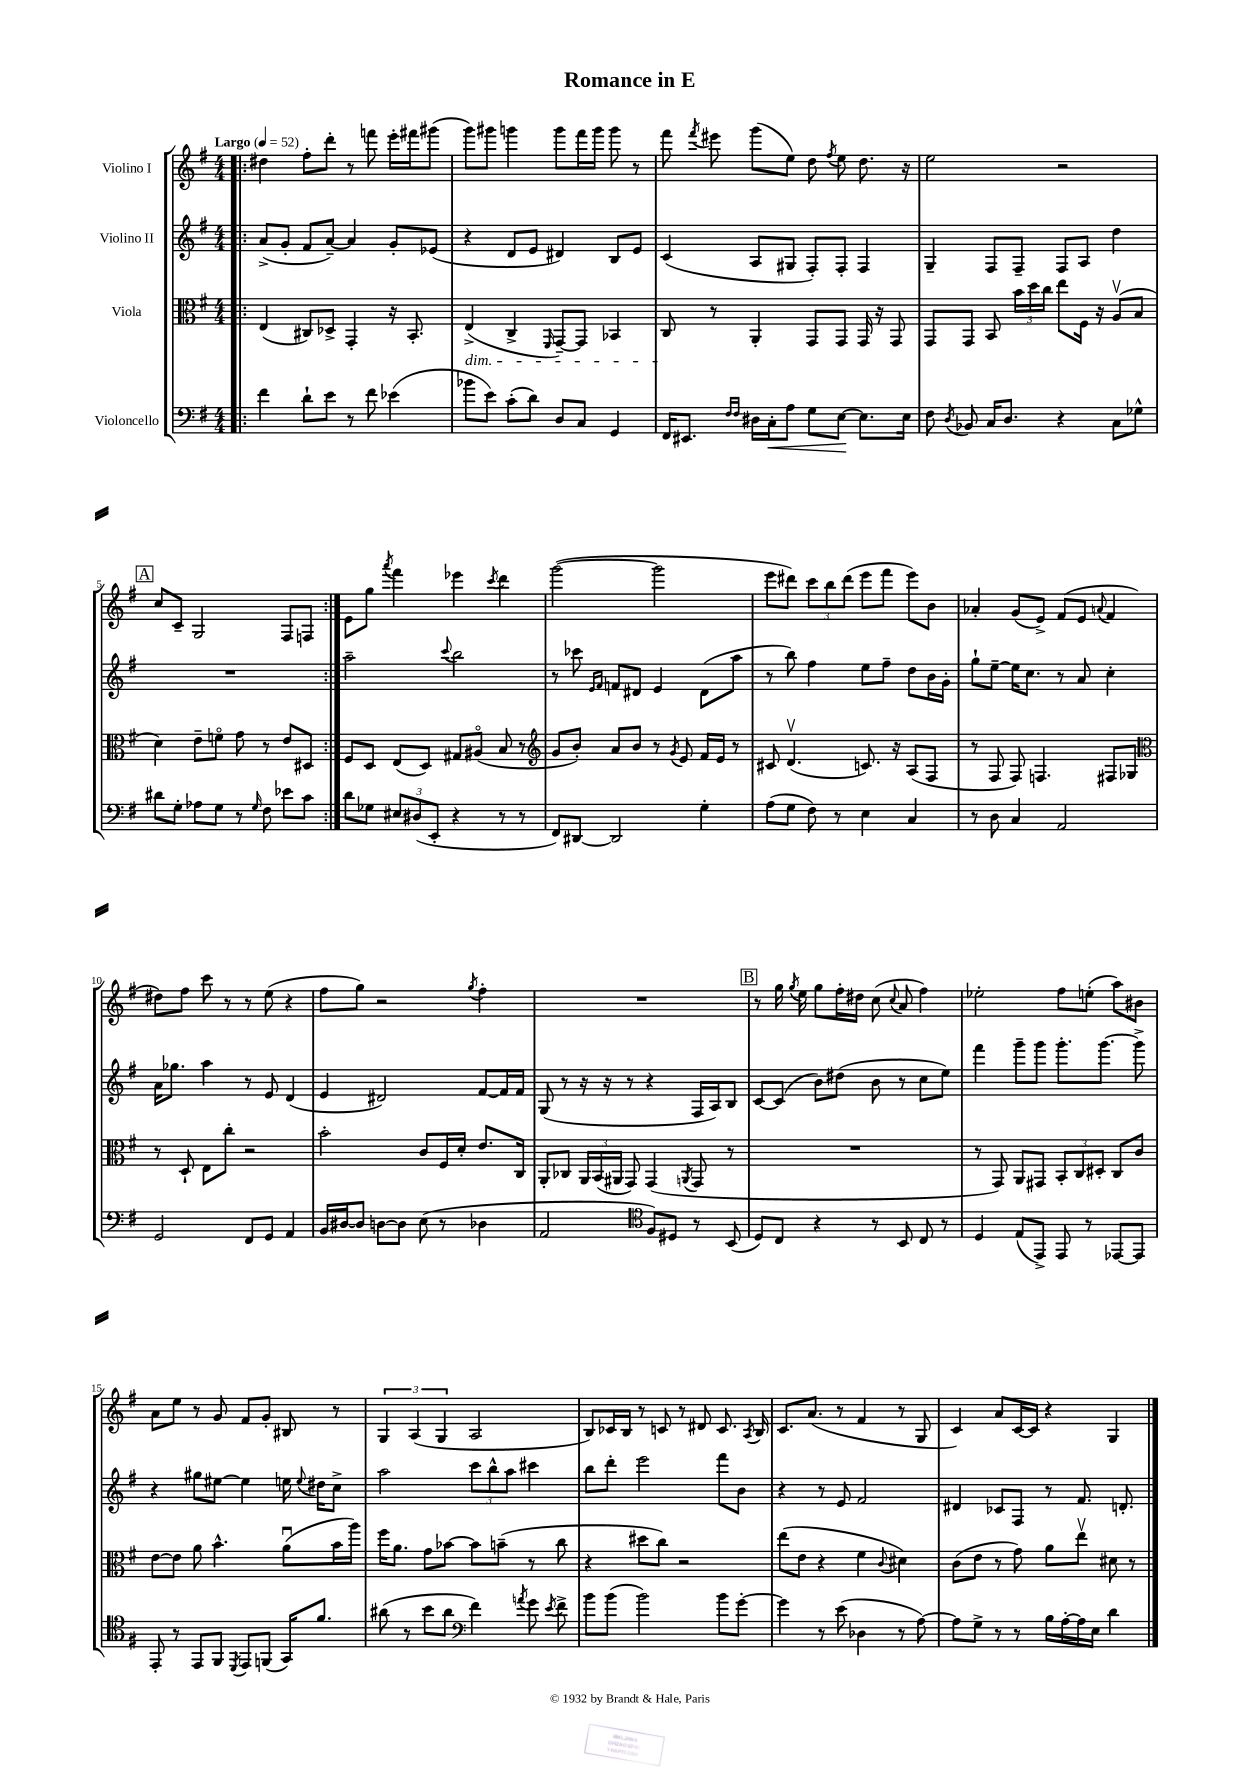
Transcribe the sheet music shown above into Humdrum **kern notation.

**kern	**kern	**kern	**kern
*staff4	*staff3	*staff2	*staff1
*clefF4	*clefC3	*clefG2	*clefG2
*k[f#]	*k[f#]	*k[f#]	*k[f#]
*M4/4	*M4/4	*M4/4	*M4/4
*MM52	*MM52	*MM52	*MM52
=!|:	=!|:	=!|:	=!|:
4f#\	(4E/	(8a^/L	4dd#\
.	.	8g'/J	.
8d`\L	8C#/L)	8f#/L	8ff#'\L
8e\J	8D-^/J	[8a~/J)	8ddd'\J
8r	4GG'/	4a/]	8r
8f#\	.	.	8fff\
(4e-\	16r	8g'/L	16eee'\LL
.	8.BB'/	.	16fff#\J
.	.	(8e-/J	(8ggg#\J
=	=	=	=
8b-\L	(4E^/	4r	8ggg\L)
8e\J)	.	.	8ggg#\J
(8c'\L	4C^/	8d/L	4ggg\
8d\J)	.	8e/J	.
.	16qqFF#/	.	.
8D/L	[8GG~/L)	4d#/)	8ggg\L
8C/J	8GG/]J	.	16fff#\L
.	.	.	16ggg\JJ
4GG/	4BB-/	8B/L	8ggg\
.	.	8e/J	8r
=	=	=	=
16FF#/LK	8C/	(4c/	8fff#\
8.EE#/J	.	.	.
.	.	.	8qfff#/
.	8r	.	8eee#\
16qqF#/LL	.	.	.
16qqF#/JJ	.	.	.
16D#\LL	4AA'/	8A/L	(8ggg\L
16C'\J	.	.	.
8A\J	.	8G#/J	8ee\J)
8G\L	8GG/L	8F#'/L)	8dd\
.	.	.	8qff#/
[8E\J	8GG/J	8F#'/J	8ee\
8.E\]L	16GG/	4F#/	8.dd\
.	16r	.	.
.	8GG/	.	.
16E\Jk	.	.	16r
=	=	=	=
8F#\	8GG/L	4G~/	2ee\
8qD/	.	.	.
8BB-/	8GG/J	.	.
16C/LK	8BB/	8F#/L	.
8.D/J	.	.	.
.	24b\LL	8F#~/J	.
.	24dd\	.	.
.	24cc\JJ	.	.
4r	8ee\L	8F#/L	2r
.	16F#\Jk	8A/J	.
.	16r	.	.
8C\L	(8Av/L	4dd\	.
8G-^^\J	8B/J	.	.
=	=	=	=
8d#\L	4d\)	1r	8cc/L
8G'\J	.	.	8c~/J
8A-\L	8e~\L	.	2G/
8G\J	8fo\J	.	.
8r	8g\	.	.
16qqG/	.	.	.
8F#\	8r	.	.
8e-\L	8e/L	.	8F#/L
8c\J	8D#/J	.	8F/J
=:|!	=:|!	=:|!	=:|!
8d\L	8F#/L	2aa~\	8e\L
8G-\J	8D/J	.	8gg\J
.	.	.	8qaaa/
12E#/L	(8E/L	.	4fff#\
(12D#/	.	.	.
.	8D/J)	.	.
12EE'/J	.	.	.
.	.	8qqccc/	.
4r	8G#/L	2bb\	4eee-\
.	(8A#o/J	.	.
.	.	.	8qccc/
8r	8B/	.	4ddd\
8r	8r	.	.
=	=	=	=
*	*clefG2	*	*
8FF#/L)	8g/L	8r	([2ggg\
[8DD#/J	8b'/J)	8ccc-\	.
.	.	16qqe/LL	.
.	.	16qqf#/JJ	.
2DD#/]	8a/L	8f/L	.
.	8b/J	8d#/J	.
.	8r	4e/	2ggg\]
.	8qg/	.	.
.	8e/	.	.
4G'\	16f#/LL	(8d#\L	.
.	16e/JJ	.	.
.	8r	8aa\J	.
=	=	=	=
(8A\L	8c#/	8r	8eee\L
8G\J	(4.dv/	8bb\)	8ddd#\J)
8F#\)	.	4ff#\	12ccc\L
.	.	.	12bb\
8r	.	.	.
.	.	.	(12ddd#\J
4E\	8.c/)	8ee\L	8eee\L
.	.	8ff#~\J	8fff#\J
.	16r	.	.
4C/	(8A/L	8dd\L	8eee\L)
.	8F#/J	16b\L	8b\J
.	.	16g'\JJ	.
=	=	=	=
8r	8r	8gg`\L	4a-'/
8D\	8F#/	[8ee~\J	.
4C/	8F#/)	16ee\]LK	(8g/L
.	.	8.cc\J	.
.	4.F/	.	8e^/J)
2AA/	.	8r	(8f#/L
.	.	8a/	8e/J
.	.	.	8qqa/
.	8F#/L	4cc'\	4f#/
.	8G-/J	.	.
=	=	=	=
*	*clefC3	*	*
2GG/	8r	16a\LK	8dd#\L)
.	.	8.gg-\J	.
.	8D`/	.	8ff#\J
.	8E\L	4aa\	8ccc\
.	8cc'\J	.	8r
8FF#/L	2r	8r	8r
8GG/J	.	8e/	(8ee\
4AA/	.	(4d/	4r
=	=	=	=
16BB/LL	2b'\	4e/	8ff#\L
[16D#/J	.	.	.
8D#/]J	.	.	8gg\J)
[8D\L	.	2d#/)	2r
8D\]J	.	.	.
(8E\	8c/L	.	.
8r	16F#/L	.	.
.	16d'/JJ	.	.
.	.	.	8qgg/
4D-\	8.e/L	[8f#/L	4ff#'\
.	.	16f#/]L	.
.	16C/Jk	16f#/JJ	.
=	=	=	=
2AA/	8AA'/L	(8G/	1r
.	8C-/J	8r	.
.	24AA/LL	16r	.
.	(24BB/	.	.
.	.	16r	.
.	24AA#/JJ	.	.
.	8GG/)	8r	.
*clefC4	*	*	*
8F#/L)	(4GG/	4r	.
8D#/J	.	.	.
.	8qAA/	.	.
8r	8GG/	16F#/LL	.
.	.	16A/J)	.
(8BB/	8r	8B/J	.
=	=	=	=
8D/L)	1r	[8c/L	8r
8C/J	.	(8c/]J	16gg\
.	.	.	8qgg/
.	.	.	16ee\
4r	.	8b\L)	8gg\L
.	.	(8dd#\J	16ff#'\L
.	.	.	16dd#\JJ
8r	.	8b\	(8cc\
.	.	.	8qqcc/
8BB/	.	8r	8a/
8C/	.	8cc\L	4ff#\)
8r	.	8ee\J)	.
=	=	=	=
4D/	8r	4fff#\	2ee-'\
.	8GG/)	.	.
(8E/L	8AA/L	8ggg~\L	.
8EE^/J)	8GG#/J	8ggg\J	.
8EE/	12BB'/L	8.ggg'\L	8ff#\L
.	12C/	.	.
8r	.	.	(8ee'\J
.	12D#'/J	.	.
.	.	[8.ggg\J	.
[8EE-/L	8C/L	.	8aa\L)
8EE-/]J	8c/J	8ggg^\]	8b#\J
=	=	=	=
8EE'/	[8e\L	4r	8a\L
8r	8e\]J	.	8ee\J
8EE/L	8a\	8gg#\L	8r
8FF#/J	4.b^^\	[8ee#\J	8g/
8qDD/	.	.	.
8EE/L	.	4ee#\]	8f#/L
(8FF/J	.	.	8g'/J
16GG/LK)	(8au\L	16ee\	8B#/
.	.	8qqee/	.
8.f#/J	.	16dd#\LK	.
.	16b\L	8cc^\J	8r
.	16aa\JJ)	.	.
=	=	=	=
(8a#\	16ff#\LK	2aa\	6G/
.	8.a\J	.	.
8r	.	.	.
.	.	.	(6A/
8b\L	8g\L	.	.
.	.	.	6G/
8a#\J	[8b-\J	.	.
*clefF4	*	*	*
4f#\)	8b-\]L	12ccc\L	2A/
.	.	12bb^^\	.
.	(8b~\J	.	.
.	.	12aa\J	.
8qa/	.	.	.
8g\	8r	4ccc#\	.
8qe/	.	.	.
8f#^\	8cc\	.	.
=	=	=	=
8b\L	4r	8bb\L	8B/L)
(8b\J	.	8ddd'\J	16c-/L
.	.	.	16B/JJ
2b\)	8dd#\L	2eee\	8r
.	8cc\J)	.	8c/
.	2r	.	8r
.	.	.	8d#/
8b\L	.	8fff#\L	8.c/
[8g'\J	.	8b\J	.
.	.	.	8qA/
.	.	.	16B/
=	=	=	=
4g\]	(8ee\L	4r	8.c/L
.	8e\J	.	.
.	.	.	(8.a/J
8r	4r	8r	.
(8e\	.	8e/	8r
4D-\	4f#\	2f#/	4f#/
.	8qqc/	.	.
8r	4d#\)	.	8r
[8A\)	.	.	8G/
=	=	=	=
8A\]L	(8c\L	4d#/	4c/)
8G^\J	8e\J	.	.
8r	8r	8c-/L	8a/L
8r	8g\)	8F#/J	[16c/L
.	.	.	16c/]JJ
16B\LL	8a\L	8r	4r
[16A'\	.	.	.
16A\]	8eev\J	8.f#/	.
16E\JJ	.	.	.
4d\	8d#\	.	4G/
.	.	8.d'/	.
.	8r	.	.
==	==	==	==
*-	*-	*-	*-
